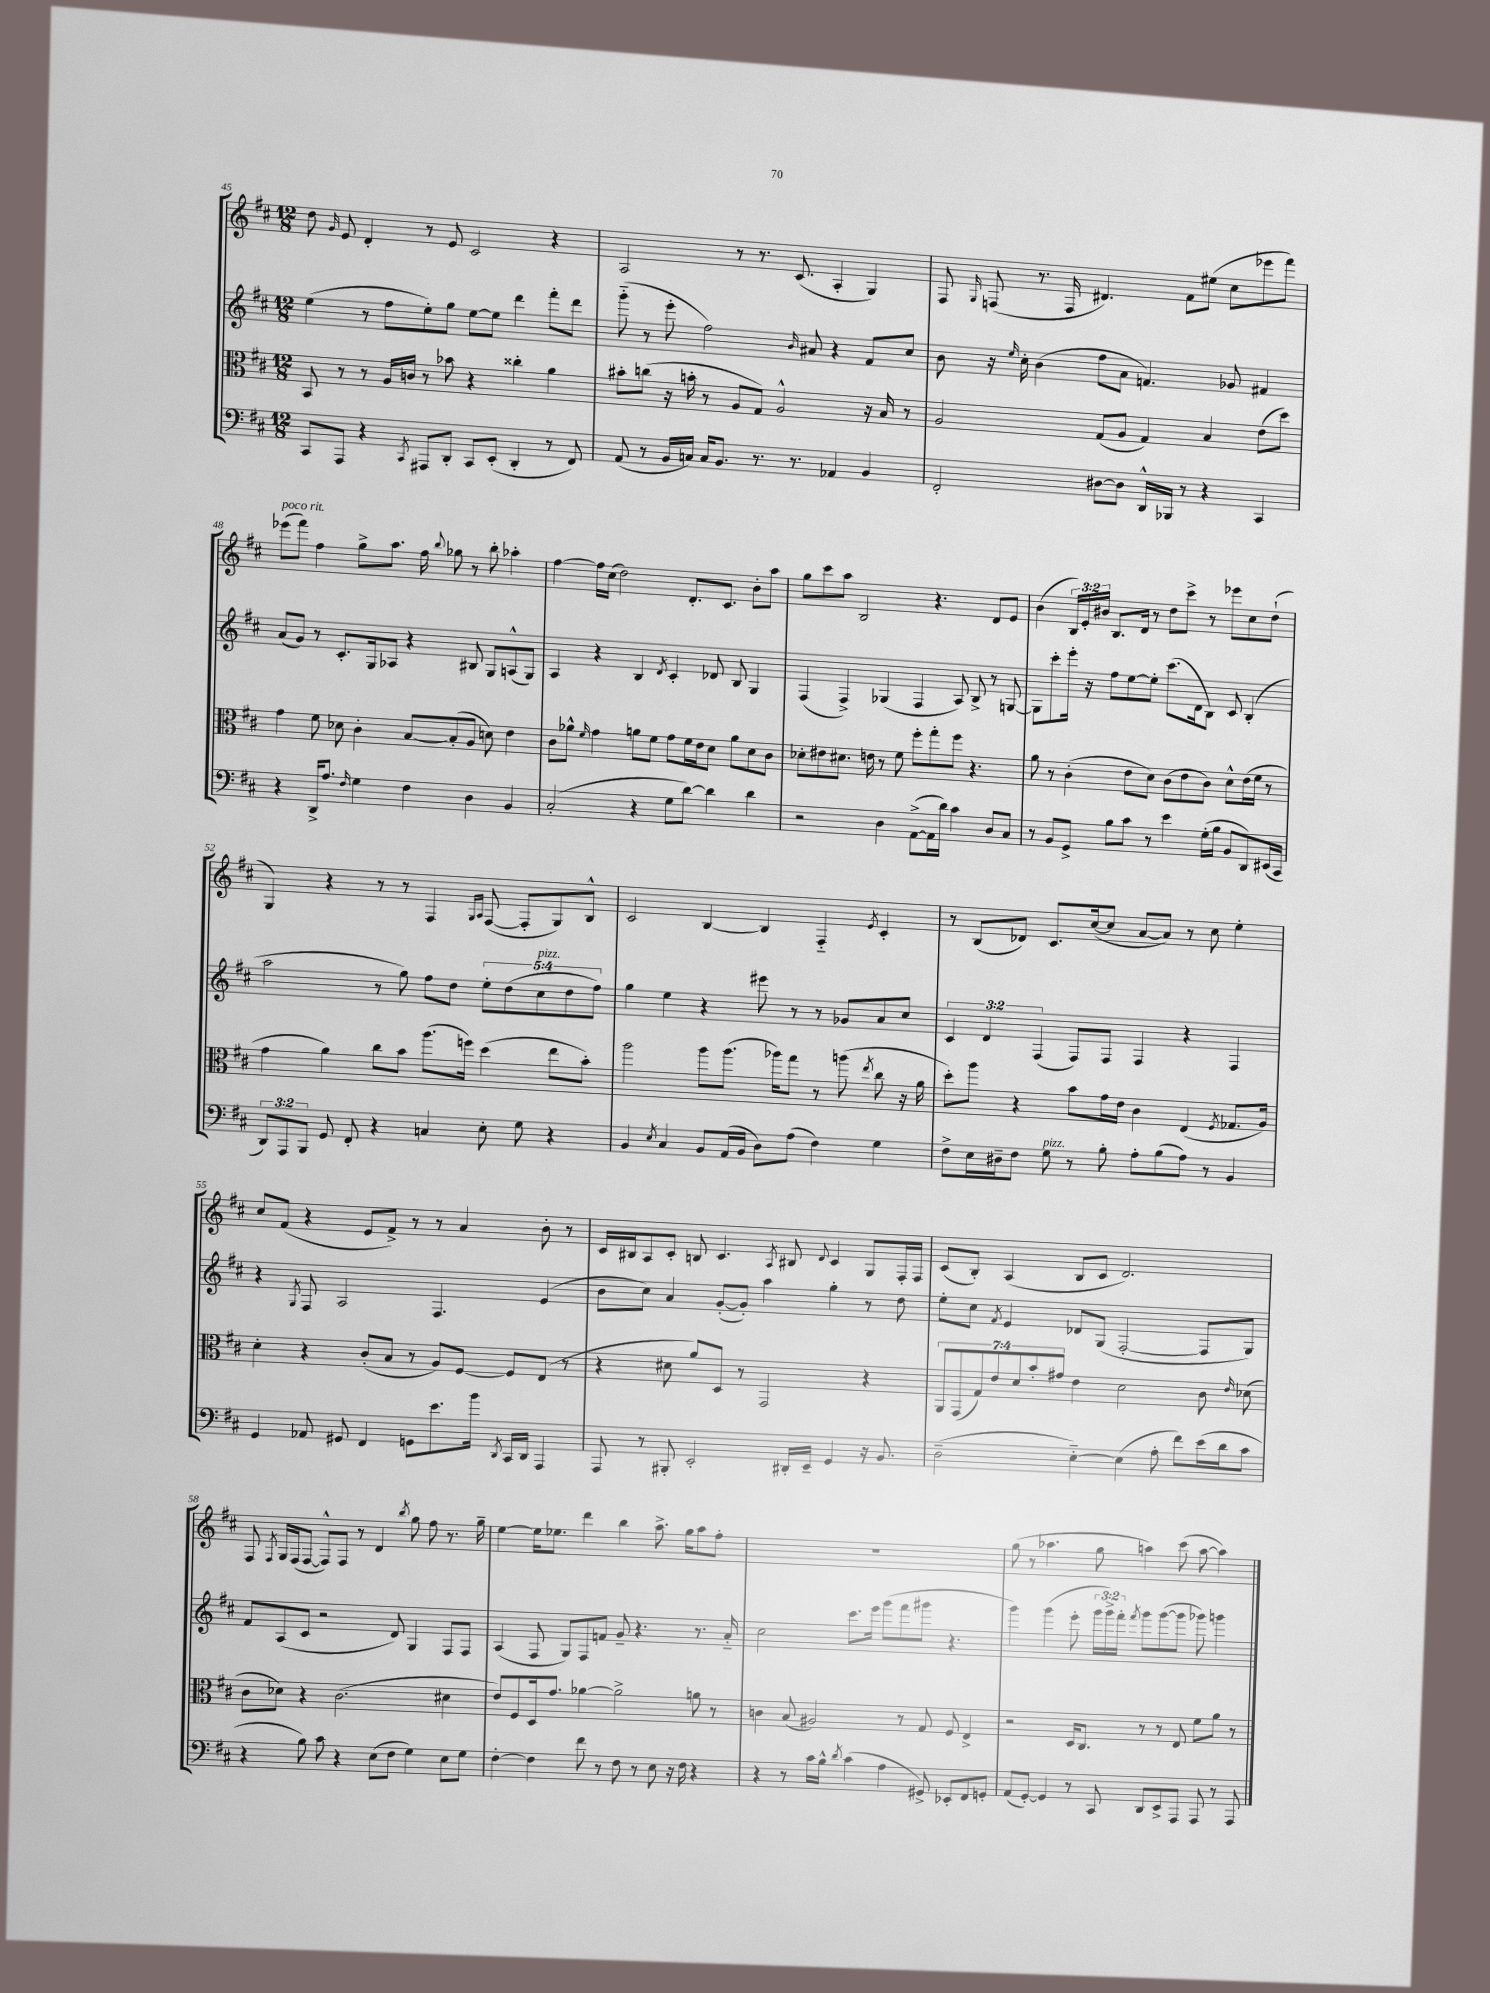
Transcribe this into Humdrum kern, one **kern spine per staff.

**kern	**kern	**kern	**kern
*staff4	*staff3	*staff2	*staff1
*clefF4	*clefC3	*clefG2	*clefG2
*k[f#c#]	*k[f#c#]	*k[f#c#]	*k[f#c#]
*M12/8	*M12/8	*M12/8	*M12/8
8CC#/L	8BB/	(4ee\	8dd\
.	.	.	16qqg/
8AAA/J	8r	.	8e/
4r	8r	8r	4d'/
.	16A/LL	8ff#\L	.
.	16c/JJ	.	.
8qCC#/	.	.	.
8AAA#/L	8r	8ee'\)	8r
8DD'/J	8b-\	8gg\J	8e/
8CC#/L	4r	[8ee\L	2c#/
(8EE'/J	.	8ee\]J	.
4DD'/	4cc##'\	4ddd\	.
8r	4a\	8fff#'\L	4r
8FF#/)	.	8ddd\J	.
=	=	=	=
(8AA/	8b#'\L	(8ggg'~\	2A/
8r	(8cc\J	8r	.
16BB/LL	16r	8eee'\	.
16C/JJ)	16b'\	.	.
16C/LK	8r	2ff#\)	.
8.BB/J	.	.	.
.	8A/L	.	8r
8.r	8G/J)	.	8.r
.	2A^^/	.	.
8.r	.	.	(8.c#/
.	.	16qqb/	.
.	.	8a#/	.
4AA-/	.	4r	4A'/
4BB/	16r	8f#/L	4G/)
.	16B/	.	.
.	8r	8cc#/J	.
=	=	=	=
2FF#'/	2A/	8b\	8F#/
.	.	.	16qqG/
.	.	16r	(8F/
.	.	16qqee/	.
.	.	16cc#'\	.
.	.	(4b\	8.r
.	.	.	16F/
[8D#\L	(8G/L	8ff#\L	4.d#/)
8D#\]J	8A/J	8a\J	.
16DD^^/LL	4G/)	4.f/)	.
16BBB-/JJ	.	.	.
8r	.	.	8f#\L
4r	4B/	.	(8ee#\J
.	.	8g-/	8cc#\L
4CC#/	(8e\L	4f#/	8eee-\
.	8dd\J)	.	8fff#\J)
=	=	=	=
4r	4g\	(8a/L	(8eee-\L
.	.	8g/J)	8fff#\J)
16DD^/LK	8f#\	8r	4ff#\
8.A/J	.	.	.
.	8d-\	8.c#'/L	.
16qqF#/	.	.	.
4G\	4c#'\	.	8gg^\L
.	.	16G/k	.
.	.	8A-/J	8.aa\J
4F#\	[8B/L	4r	.
.	.	.	16ff#\
.	.	.	8qqbb/
.	(8B'/]	.	8gg-\
4D\	8A/J	8B#/	8r
.	8d\)	8G/L	8bb'\
4BB/	4e\	(8A^^/	4aa-'\
.	.	8G/J)	.
=	=	=	=
(2C#'/	8c#\L	4A/	[4ff#\
.	8a-^^\J	.	.
.	16qqf#/	.	.
.	4g\	4r	16ff#\]LL
.	.	.	(16cc#\JJ
.	.	.	2dd\)
4r	8a\L	4B/	.
.	8f#\J	.	.
.	.	8qd/	.
8G\L	8g\L	4c#'/	.
[8d\J)	16f#\L	.	8.d'/L
.	16e\J	.	.
4d\]	8d\J	8d-/	.
.	.	.	8.c#/J
.	8a\L	8B/	.
4d\	8d\	4G/	8b'\L
.	8c#\J	.	8aa\J
=	=	=	=
2r	8d-'\L	(4F#/	8gg\L
.	8e#\	.	8ccc#\
.	8.d#\J	4F#^/)	8aa\J
.	.	.	2B/
.	16e\	.	.
4D\	8r	(4G-/	.
.	8f#\	.	.
([8AA^\L	8ff#'\L	4F#/	.
16AA\]L	8gg'\	.	4.r
16d\JJ)	.	.	.
4c#\	8ff#\J	8A/)	.
.	4.r	8B^/	.
8D/L	.	8r	8d/L
8C#/J	.	[8G/	8e/J
=	=	=	=
8r	8a\	8G\]L	(4b\
8BB/L	8r	8ccc#'\	.
8GG^/J	(4c#'\	16eee'\Jk	24B/LL)
.	.	.	24e'/
.	.	16r	.
.	.	.	24b#/JJ
8B\L	.	8ff#\L	8.B/L
8c#\J	8e\L	[8ee\	.
.	.	.	16d/Jk
8r	8d\J)	8ee'\]J	8r
4e\	(8c#\L	(8.ccc#\L	8dd\L
.	8e\	.	8ccc#^\J
.	.	16d\k	.
(16G'\LL	8c#\J)	8B\J)	8r
16B\JJ	.	.	.
8BB/L	8d^^\L	8c#/	8eee-\L
8DD/)	(16e\L	(4B'/	8cc#\
.	16f#\JJ	.	.
(16EE#/L	8r	.	(8dd`\J
16CC#/JJ	.	.	.
=	=	=	=
12DD/L)	4g\	2aa\	4G/)
12AAA/	.	.	.
12BBB/J	.	.	.
8GG/	4a\)	.	4r
8FF#'/	.	.	.
4r	8cc#\L	8r	8r
.	8b\J	8gg\)	8r
4C/	(8.aa\L	8ff#\L	4F#/
.	.	8dd\J	.
.	16ff\Jk)	.	.
.	.	.	16qqG/LL
.	.	.	16qqA/JJ
8E'\	(4dd\	10ee'\L	([8F#/
.	.	(10dd\	.
8G\	.	.	8F#'/]L
.	.	10cc#\	.
4r	8ee\L	.	8G/)
.	.	10dd\	.
.	8b'\J)	.	8B^^/J
.	.	10ff#\J)	.
=	=	=	=
4BB/	2aa\	4gg\	2c#/
8qE/	.	.	.
4C#/	.	4ee\	.
8BB/L	8aa\L	4r	[4B/
(16AA/L	(8.aa\J	.	.
16BB/JJ	.	.	.
8D\L)	.	8eee#\	4B/]
.	16aa-\LK)	.	.
(8A\J	8gg\J	8r	.
4F#\)	8r	8r	4F#'~/
.	(8aa\	8g-/L	.
.	8qee/	.	8qe/
4G\	8cc#\	8a/	4c#'/
.	16r	8cc#/J	.
.	16a\	.	.
=	=	=	=
8F#^\L	8dd'\L)	6c#/	8r
16E\L	8aa\J	.	(8B/L
.	.	6d/	.
16D#~\J	.	.	.
8F#\J	4r	.	8d-/J)
.	.	(6F#/	.
8G\	.	.	8.c#/L
8r	8b\L	8F#/L)	.
.	.	.	([16cc#/k
8B'\	16g\L	8F#/J	8cc#/]J
.	16e\JJ	.	.
8A'\L	4c#\	4F#/	[8a/L
(8B\	.	.	8a/]J)
8A\J)	(4E/	4r	8r
8r	.	.	8cc#\
.	8qF#/	.	.
4BB/	8.G-/L	4F#/	4ee'\
.	16A/Jk)	.	.
=	=	=	=
4GG/	4d'\	4r	8cc#/L
.	.	.	(8f#/J
.	.	8qG/	.
8AA-/	4r	8F#/	4r
8GG#/	.	2A/	.
4FF#/	(8c#'/L	.	8e/L
.	8B/J	.	8f#^/J)
8GG\L	8r	.	8r
8.e\	8A/L)	4.F#/	8r
.	[8F#/J	.	4a/
16b\Jk	.	.	.
8qDD/	.	.	.
16CC#/LL	8F#/]L	.	.
16DD/JJ	.	.	.
4AAA/	(8E/J	(4e/	8b'\
.	8r	.	8r
=	=	=	=
8AAA/	4r	8b\L	16c#/LL
.	.	.	16B#/J
8r	.	8cc#\J)	8A/
8BBB#'/	8d#\	4a/	8c#'/J
2EE'/	8a/L)	.	8B/
.	8D/J	([8g'/L	4.c#/
.	8r	8g'/]J)	.
.	2GG/	4aa\	.
.	.	.	8qA/
16DD#'/LL	.	.	8B#/
16EE~/JJ	.	.	.
.	.	.	8qqd/
4GG/	.	4gg'\	4c#/
16r	4r	8r	8G/L
8.BB/	.	.	.
.	.	8dd\	16F#'/L
.	.	.	16F#/JJ
=	=	=	=
(2D~\	14AA/L	8ee'\L	(8c#/L
.	(14GG/	.	.
.	.	8cc#\J	8B'/J)
.	14G/)	.	.
.	14e/	.	.
.	.	8qf#/	.
.	.	4e/	(4A/
.	14d/	.	.
.	14b'/	.	.
.	14g#/J	.	.
[4E'~\)	4e\	8d-/L	8B/L
.	.	(8G/J	8c#/J
(4E\]	2d\	[2F#'/	2.d/)
8A'\	.	.	.
8f#\L)	.	.	.
(16e\L	8c#\	8F#/]L	.
16d\J	.	.	.
.	16qqe/	.	.
8c#\J	(8d-\	8G/J)	.
=	=	=	=
4r	8c#\L	8f#/L	8F#/
.	.	.	8qF#/
.	8d-\J)	(8A/	16G/LL
.	.	.	(16F#/J
8B\)	4r	8c#/J	[8F#/J
8c#\	.	2r	8F#^^/]L)
4r	(2.c#\	.	8F#/J
.	.	.	8r
(8E\L	.	.	4d/
8F#\J	.	8d/)	.
.	.	.	8qbb/
4G\)	.	4G/	8gg\
.	.	.	8ff#\
8E\L	4d#\	8F#/L	8.r
8G\J	.	8F#/J	.
.	.	.	16gg~\
=	=	=	=
[4F#'\	8e/L)	(4A/	[4ee\
.	8F#/	.	.
4F#\]	16D/k	8F#/	16ee\]LK
.	8.g/J	.	8.ee-\J
.	.	8G/L)	.
8f#\	[4a-\	8F#/	4ddd\
8r	.	8f/J	.
8F#\	2a-^\]	8g~/	4bb\
8r	.	4.r	.
8E\	.	.	8.aa^\
16r	.	.	.
16F#\	.	.	16gg\LK
4r	8a\	8.r	8aa\
.	8r	.	8ff#'\J
.	.	16a'~/	.
=	=	=	=
4r	4c\	2cc#\	1.r
8r	(8B/	.	.
16c#\LL	2A#/)	.	.
16B^^\JJ	.	.	.
8qd/	.	.	.
(4c#\	.	8.ccc#\L	.
.	.	16eee\Jk	.
4A\	.	(8ggg\L	.
.	8r	8fff#\	.
8GG#^/)	8G/	8ggg#\J	.
8EE-'/L	8F#/	4.r	.
8FF#/	4E^/	.	.
8GG'/J	.	.	.
=	=	=	=
(8AA/L	2r	4ggg\)	(8gg\
[8GG'/J)	.	.	8r
4GG/]	.	(4ggg\	4.aa-\
8r	16D/LK	8eee'\	.
.	8.C#/J	.	.
8CC#/	.	24ggg\LL	8gg\
.	.	24ggg^\)	.
.	.	24fff#'\JJ	.
.	.	8qfff#/	.
8DD/L	8r	8ggg\L	4aa\)
8EE^/	8r	([8ggg\	.
8AAA/J	8E/	8ggg\]J	(8ccc#\
8AAA/	8f#\L	8ggg-\)	[8aa\
8r	8a\J	4ggg\	4aa\])
8AAA/	8r	.	.
==	==	==	==
*-	*-	*-	*-
